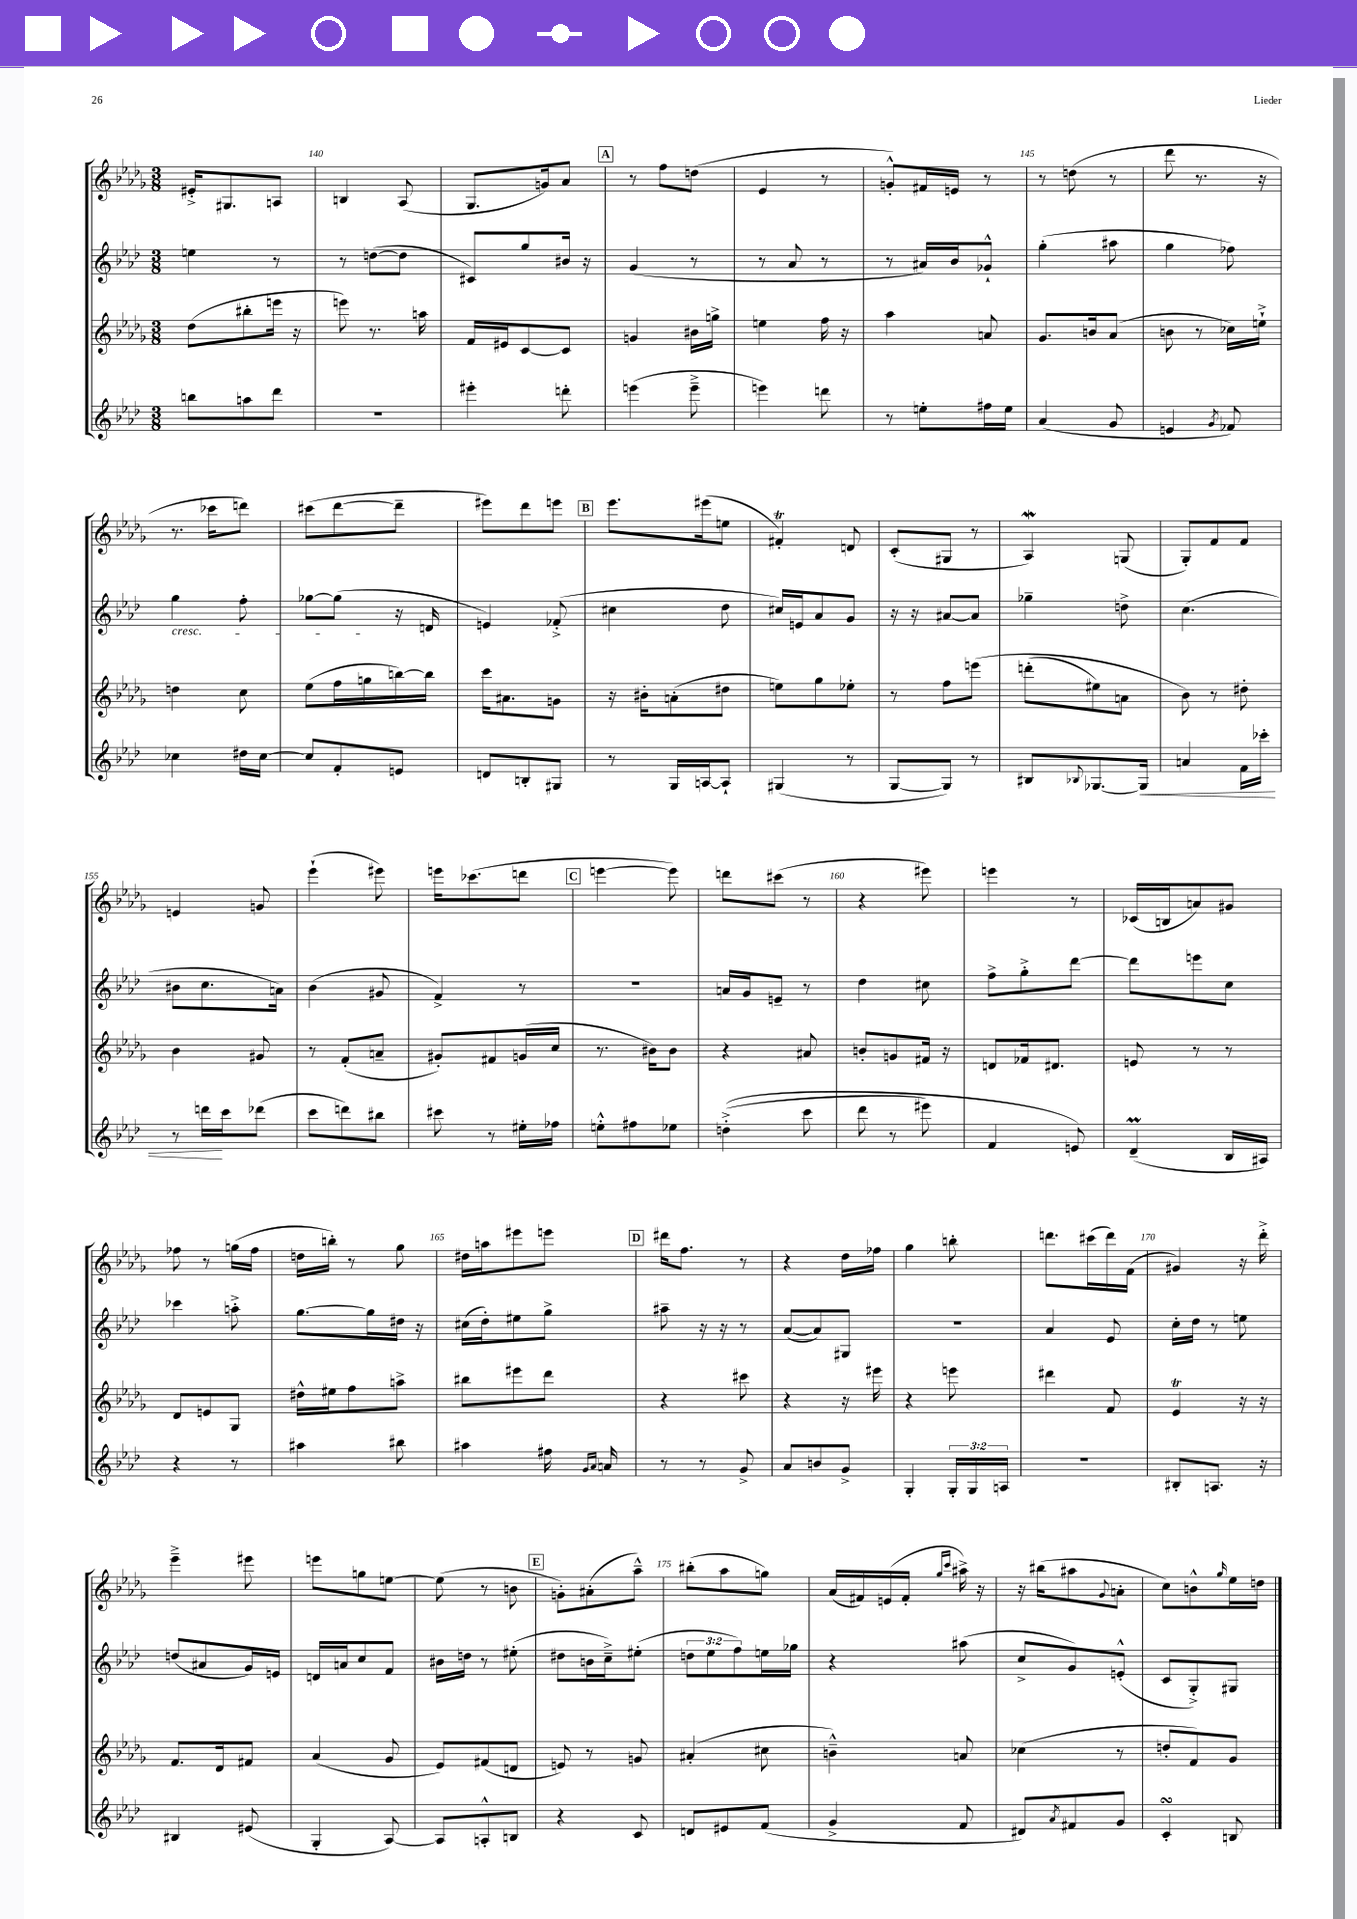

**kern	**dynam	**kern	**kern	**kern
*part4	*part4	*part3	*part2	*part1
*staff4	*staff4	*staff3	*staff2	*staff1
*clefG2	*	*clefG2	*clefG2	*clefG2
*k[b-e-a-d-]	*	*k[b-e-a-d-g-]	*k[b-e-a-d-]	*k[b-e-a-d-g-]
*M3/8	*	*M3/8	*M3/8	*M3/8
=139	=139	=139	=139	=139
8bbn\L	.	(8dd-\L	4een\	16e#X'^/KL
.	.	.	.	8.G#X/
8aan\	.	8bb#X'\	.	.
8ddd-\J	.	16eeen\Jk	8r	8An/J
.	.	16r	.	.
=140	=140	=140	=140	=140
4.r	.	8eeen\)	8r	4Bn/
.	.	8.r	([8ddn\L	.
.	.	.	8dd\J]	(8A-/
.	.	16aan\	.	.
=141	=141	=141	=141	=141
4eee#X'\	.	16f/LL	8c#X/L)	8.G-/L
.	.	16e#X/J	.	.
.	.	[8c/	8gg/	.
.	.	.	.	16gn/k)
8dddn'\	.	8c/J]	16b#X/Jk	8a-/J
.	.	.	16r	.
!!LO:REH:place=s1:t=A
=142	=142	=142	=142	=142
(4eeen\	.	4gn/	(4g/	8r
.	.	.	.	8ff\L
8eee~^\	.	16b#X\LL	8r	(8ddn\J
.	.	16ggn^\JJ	.	.
=143	=143	=143	=143	=143
4eeen\)	.	4een\	8r	4e-/
.	.	.	8a-/	.
8dddn\	.	16ff\	8r	8r
.	.	16r	.	.
=144	=144	=144	=144	=144
8r	.	4aa-\	8r	8gn'^^/L)
8een'\L	.	.	16a#X/LL)	16f#X/L
.	.	.	16b-/J	16en/JJ
16ff#X\L	.	8an/	8g-X`^^/J	8r
16ee\JJ	.	.	.	.
=145	=145	=145	=145	=145
(4a-/	.	8.g-/L	(4gg'\	8r
.	.	.	.	(8ddn\
.	.	16bn/k	.	.
8g/	.	(8a-/J	8aa#X\	8r
=146	=146	=146	=146	=146
4en/	.	8bn\	4gg\	8ddd-\
.	.	8r	.	8.r
8qg/	.	.	.	.
8f-X/)	.	16cc-X\LL)	8ff-X\)	.
.	.	16een`^\JJ	.	16r
!!LO:LB:g=z
=147	=147	=147	=147	=147
!	!	!	!LO:TX:b:i:t=cresc.	!
4cc-X\	.	4ddn\	4gg\	8.r
.	.	.	.	16ccc-X\KL
16dd#X\LL	.	8cc\	8ff'\	8dddn\J)
[16cc-\JJ	.	.	.	.
=148	=148	=148	=148	=148
8cc-/L]	.	(8ee-\L	[8gg-X\L	(8ccc#X\L
8f'/	.	16ff\L	(8gg-\J]	[8ddd-\
.	.	16ggn\	.	.
8en/J	.	[16bbn\)	16r	8ddd-~\J]
.	.	16bb\JJ]	16dn/	.
=149	=149	=149	=149	=149
8dn/L	.	16ccc\KL	4en/)	8eee#X\L)
.	.	8.a#X\	.	.
8Bn'/	.	.	.	8ddd-\
8G#X/J	.	8gn\J	(8f-X'^/	8eeen\J
!!LO:REH:place=s1:t=B
=150	=150	=150	=150	=150
8r	.	16r	4cc#X\	8.eee-\L
.	.	16b#X'\KL	.	.
16G/LL	.	(8an'\	.	.
[16An/J	.	.	.	(16eee#X\k
8A`/J]	.	8dd#X\J	8dd-\	8een\J
=151	=151	=151	=151	=151
(4G#X/	.	8een\L)	16cc#X/LL)	4f#Xt'/)
.	.	.	16en/J	.
.	.	8gg-\	8a-/	.
8r	.	8ee-X'\J	8g/J	8dn/
=152	=152	=152	=152	=152
[8G/L	.	8r	16r	(8c'/L
.	.	.	16r	.
8G/J])	.	8ff\L	[8a#X/L	8G#X/J
8r	.	(8eeen\J	8a#/J]	8r
=153	=153	=153	=153	=153
8B#X/L	.	(8dddn'\L	4gg-X~\	4A-W/)
8qqB-X/	.	.	.	.
[8.G-X/	.	8ee#X\)	.	.
.	.	8an\J	8ddn^\	(8Gn/
!	!LO:HP:b	!	!	!
16G-/Jk]	<	.	.	.
=154	=154	=154	=154	=154
4an/	.	8b-\)	(4.cc\	8G-'/L)
.	.	8r	.	8f/
16f\LL	.	8dd#X'\	.	8f/J
16ccc-X'\JJ	.	.	.	.
!!LO:LB:g=z
=155	=155	=155	=155	=155
8r	.	4b-\	8b#X\L	4en/
16dddn\LL	.	.	8.cc\	.
16ccc\J	[	.	.	.
(8ddd-X\J	.	8g#X/	.	8gn/
.	.	.	16an\Jk)	.
=156	=156	=156	=156	=156
8ccc\L	.	8r	(4b-\	(4eee-`\
8dddn\)	.	(8f'/L	.	.
8bb#X\J	.	8an~/J	8g#X/	8eee#X\)
=157	=157	=157	=157	=157
8ccc#X\	.	8g#X'/L)	4f^/)	16eeen\KL
.	.	.	.	(8.ccc-X\
8r	.	8f#X/	.	.
16ee#X'\LL	.	(16gn/L	8r	8dddn\J
16ff-X\JJ	.	16cc/JJ	.	.
!!LO:REH:place=s1:t=C
=158	=158	=158	=158	=158
8een'^^\L	.	8.r	4.r	[4eeen\
8ff#X\	.	.	.	.
.	.	16b#X\KL)	.	.
8ee-X\J	.	8b#\J	.	8eee\])
=159	=159	=159	=159	=159
((4ddn'^\	.	4r	16an/LL	8dddn\L
.	.	.	16g/J	.
.	.	.	8en~/J	(8ccc#X\J
8ccc\	.	8a#X/	8r	8r
=160	=160	=160	=160	=160
8ddd-\	.	8bn'/L	4dd-\	4r
8r	.	8gn/	.	.
8eee#X\)	.	16f#X/Jk	8cc#X\	8eee#X\)
.	.	16r	.	.
=161	=161	=161	=161	=161
4f/	.	8dn/L	8ff^\L	4eeen\
.	.	16f-X/k	8gg'^\	.
.	.	8.d#X/J	.	.
8en/)	.	.	[8ddd-\J	8r
=162	=162	=162	=162	=162
(4d-M~/	.	8en/	8ddd-\L]	(16c-X/LL
.	.	.	.	16Bn/J
.	.	8r	8eeen\	8an/)
16B-/LL	.	8r	8cc\J	8g#X/J
16A#X/JJ)	.	.	.	.
!!LO:LB:g=z
=163	=163	=163	=163	=163
4r	.	8d-/L	4ccc-X\	8ff-X\
.	.	8en/	.	8r
8r	.	8G-/J	8aan'^\	(16ggn\LL
.	.	.	.	16ff-\JJ
=164	=164	=164	=164	=164
4aa#X\	.	16dd#X^^\LL	[8.gg\L	16ddn\LL
.	.	16ee#X\J	.	16bbn'\JJ)
.	.	8ff\	.	8r
.	.	.	16gg\L]	.
8bb#X\	.	8aan^\J	16dd#X\JJ	8gg-\
.	.	.	16r	.
=165	=165	=165	=165	=165
4aa#X\	.	8bb#X\L	(16cc#X\LL	16dd#X\LL
.	.	.	16dd-'\J)	16aan\J
.	.	8eee#X\	8ee#X\	8eee#X\
16ff#X\	.	8ddd-\J	8gg^\J	8eeen\J
16qqg/LL	.	.	.	.
16qqa-/JJ	.	.	.	.
16an/	.	.	.	.
!!LO:REH:place=s1:t=D
=166	=166	=166	=166	=166
8r	.	4r	8aa#X~\	16ddd#X\KL
.	.	.	.	8.ff\J
8r	.	.	16r	.
.	.	.	16r	.
8g^/	.	8ccc#X\	8r	8r
=167	=167	=167	=167	=167
8a-/L	.	4r	([8a-/L	4r
8bn/	.	.	8a-/])	.
8g^/J	.	16r	8G#X/J	16dd-\LL
.	.	16eee#X\	.	16ff-X\JJ
=168	=168	=168	=168	=168
4G'/	.	4r	4.r	4gg-\
24G'/LL	.	8eeen\	.	8bbn'\
24G/	.	.	.	.
24An/JJ	.	.	.	.
=169	=169	=169	=169	=169
4.r	.	4ddd#X\	4a-/	8.dddn\L
.	.	.	.	(16ccc#X\L
.	.	8f/	8e-/	16ddd\)
.	.	.	.	(16f\JJ
=170	=170	=170	=170	=170
8B#X'/L	.	4e-T/	16cc'\LL	4g#X/)
.	.	.	16dd-\JJ	.
8.An/J	.	.	8r	.
.	.	16r	8een\	16r
16r	.	16r	.	16ddd-'^\
!!LO:LB:g=z
=171	=171	=171	=171	=171
4B#X/	.	8.f/L	(8ddn/L	4eee-~^\
.	.	.	8a#X/	.
.	.	16d-/k	.	.
(8e#X/	.	8f#X/J	16g/L)	8eee#X\
.	.	.	16en/JJ	.
=172	=172	=172	=172	=172
4G'/	.	(4a-/	16dn/LL	8eeen\L
.	.	.	16an/J	.
.	.	.	8cc/	8ggn\
[8A-/)	.	8g-/	8f/J	[8een\J
=173	=173	=173	=173	=173
8A-/L]	.	8e-/L)	16b#X\LL	(8ee\]
.	.	.	16ddn\JJ	.
8An'^^/	.	(8f#X/	8r	8r
8Bn/J	.	8dn/J	(8ee#X'\	8bn\
!!LO:REH:place=s1:t=E
=174	=174	=174	=174	=174
4r	.	8en/)	8dd#X\L	8gn'\L)
.	.	8r	16bn\L	(8a#X'\
.	.	.	16cc~^\J)	.
8c/	.	8gn/	(8ee#X'\J	8aa-~^^\J)
=175	=175	=175	=175	=175
8dn/L	.	(4a#X'/	12ddn\L	(8bb#X'\L
.	.	.	12ee-\	.
8e#X/	.	.	.	8aa-\
.	.	.	12ff\)	.
(8f/J	.	8cc#X\	16een\L	8ggn\J)
.	.	.	16gg-X\JJ	.
=176	=176	=176	=176	=176
4g^/	.	4bn~^^\)	4r	(16a-/LL
.	.	.	.	16f#X/)
.	.	.	.	(16en/
.	.	.	.	16f#'/JJ
.	.	.	.	16qqgg-/LL
.	.	.	.	16qqccc/JJ
8f/	.	8an/	(8aa#X\	16aa#X^\)
.	.	.	.	16r
=177	=177	=177	=177	=177
8d#X/L)	.	(4cc-X\	8cc^/L	16r
.	.	.	.	(16bb#X\KL
8qa-/	.	.	.	.
8f#X/	.	.	8g/)	8aa#X\
.	.	.	.	8qqg-/
8g/J	.	8r	(8en'^^/J	8an'\J
=178	=178	=178	=178	=178
4csSsS'/	.	8ddn'/L	8c/L	8cc\L)
.	.	8f/)	8G'^/)	8bn^^\
.	.	.	.	16qqgg-/
8Bn/	.	8g-/J	8G#X/J	16ee-\L
.	.	.	.	16ddn\JJ
==	==	==	==	==
*-	*-	*-	*-	*-
